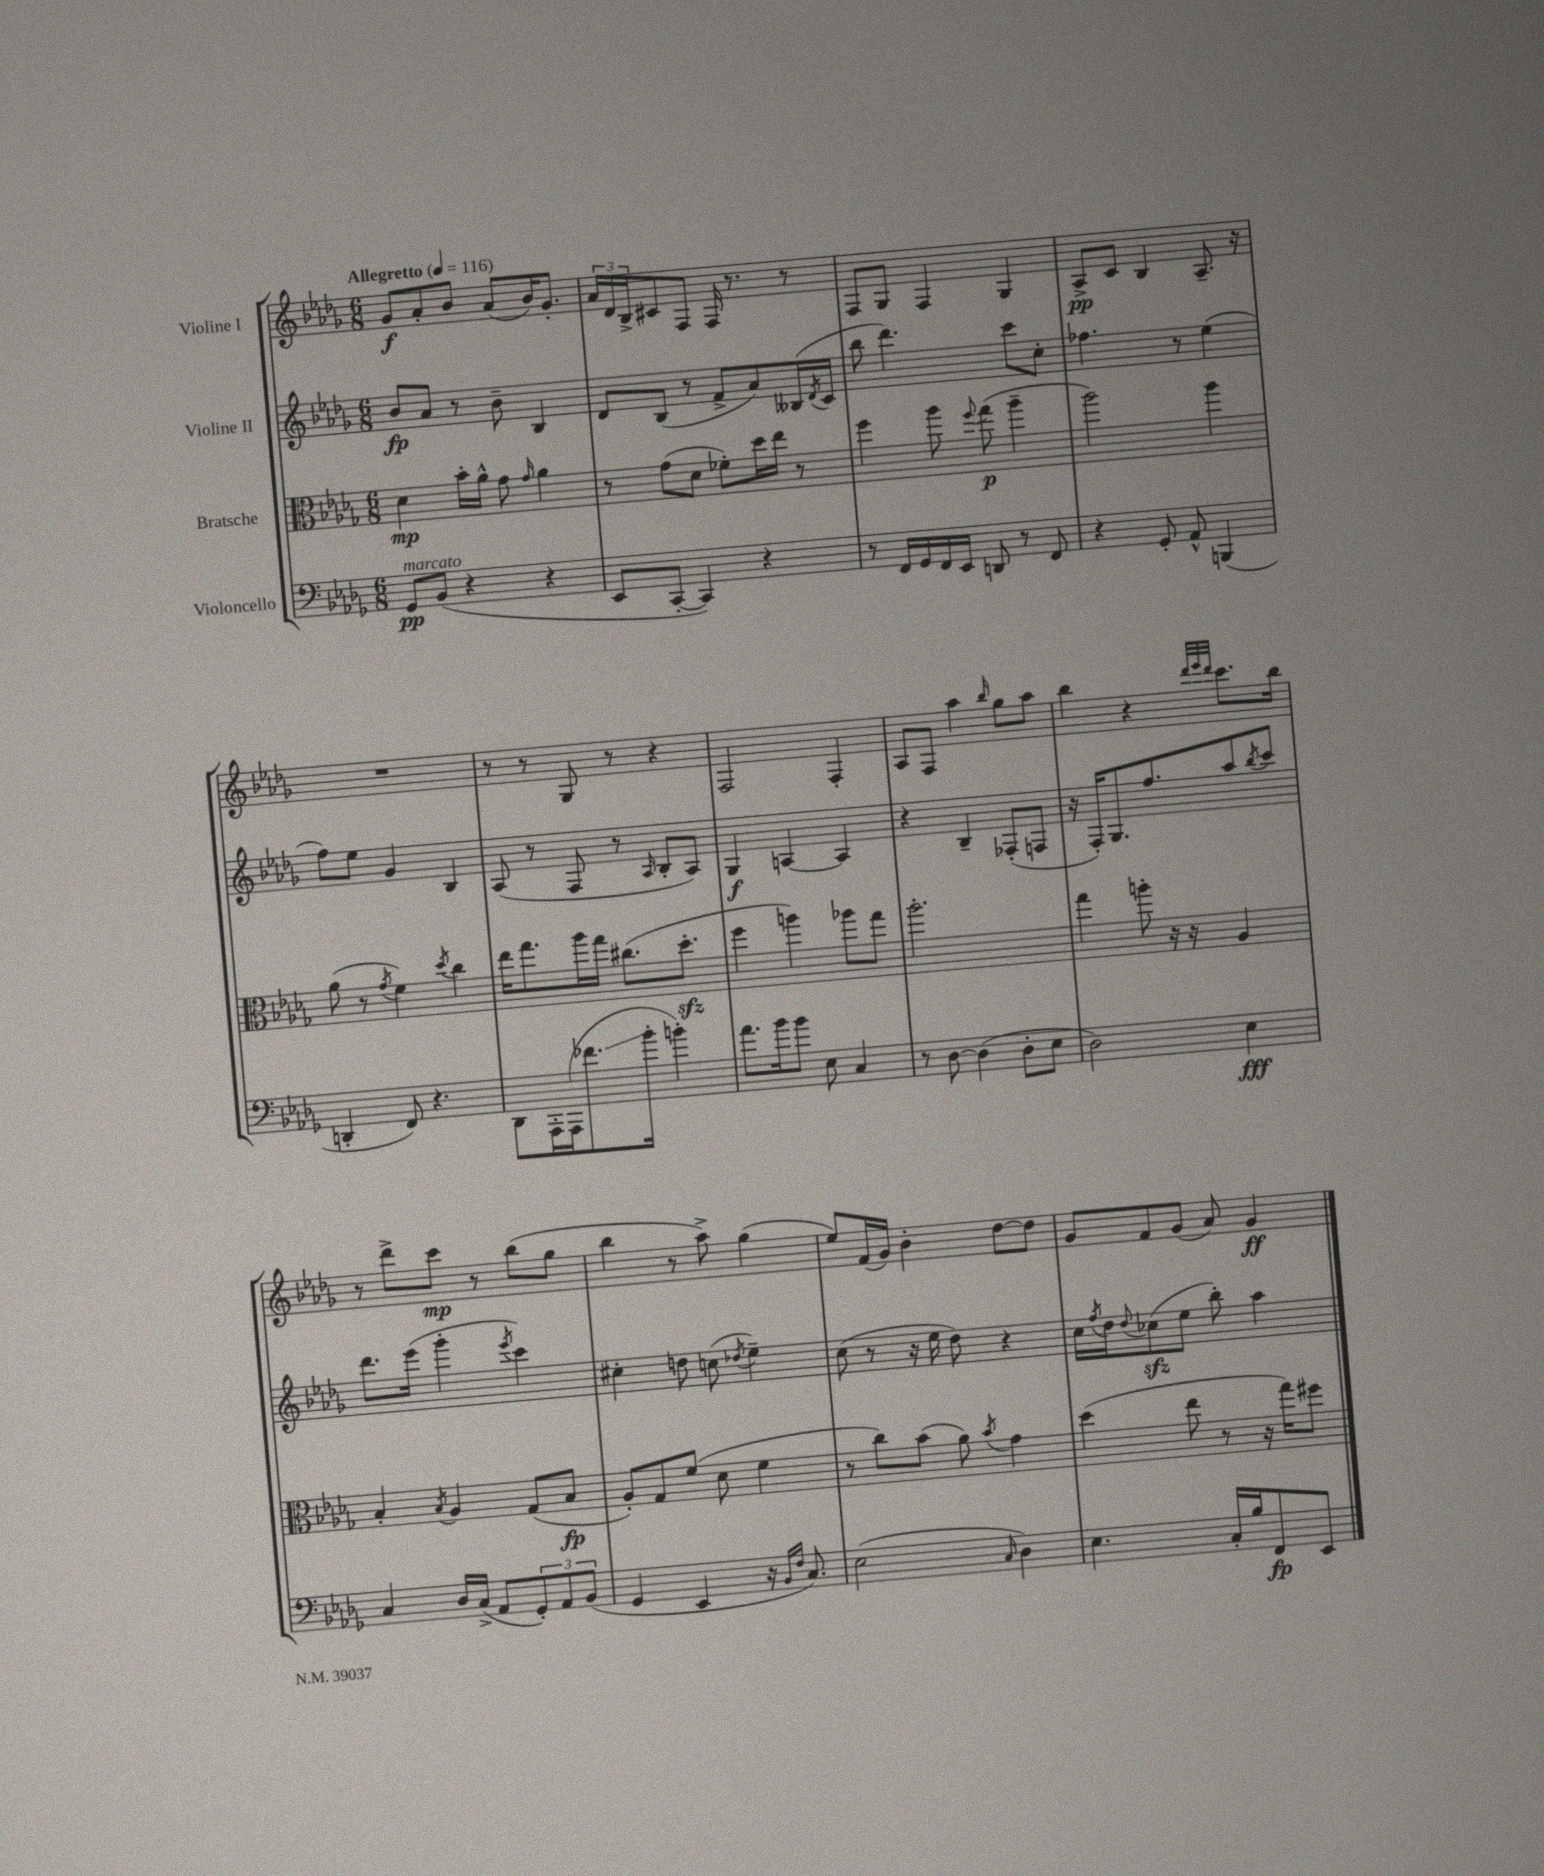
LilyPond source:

<<
\new StaffGroup <<
\new Staff = "s0" \with { instrumentName = "Violine I" } {
    \clef treble \key des \major \numericTimeSignature \time 6/8 \tempo "Allegretto" 4 = 116
    ges'8\f aes'8-. bes'8 aes'8( bes'16) ges'8.-. |
    \tuplet 3/2 { aes'16 des'16 bes16-> } cis'8 f8 f16 r8. r8 |
    f8 ges8 f4 ges4 |
    aes8->\pp c'8 bes4 aes8.-- r16 |
    R2. |
    r8 r8 ges8 r8 r4 |
    f2 f4-. |
    aes8 f8 aes''4 \grace { bes''16 } ges''8 aes''8 |
    bes''4 r4 \grace { des'''32 ees'''32 des'''32 } c'''8. bes''16 |
    r8 des'''8-> c'''8\mp r8 bes''8( ges''8 |
    bes''4 r8 aes''8->) ges''4( |
    ees''8) f'16( ges'16) bes'4-. des''8~ des''8 |
    ges'8 f'8 ges'8( aes'8) ges'4\ff \bar "|." |
}
\new Staff = "s1" \with { instrumentName = "Violine II" } {
    \clef treble \key des \major \numericTimeSignature \time 6/8
    bes'8\fp aes'8 r8 bes'8-- bes4 |
    des'8 bes8( r8 f'8-> aes'8) beses16( \acciaccatura { des'8 } c'16 |
    bes''8 des'''4.) c'''8 c''8-. |
    fes''4. r8 ees''4( |
    f''8) ees''8 ges'4 bes4 |
    aes8( r8 f8 r8 \grace { aes16 } bes8-. aes8) |
    ges4\f a4~ a4 |
    r4 bes4-- fes8-.( f8 |
    r16 f16-.) ges8. f''8. aes''8 \acciaccatura { bes''8 } c'''8 |
    des'''8. ees'''16( ges'''4-. \acciaccatura { ees'''8 } c'''4) |
    cis''4-. d''8 c''8( \acciaccatura { des''8 } ees''4--) |
    c''8( r8 r16 ees''16 des''8) r4 |
    c''16 \acciaccatura { f''8 } des''16 \appoggiatura { des''8 } ces''8\sfz( ees''8 bes''8-.) aes''4 \bar "|." |
}
\new Staff = "s2" \with { instrumentName = "Bratsche" } {
    \clef alto \key des \major \numericTimeSignature \time 6/8
    des'4\mp bes'16-. aes'16-^ ges'8 \grace { ges'16 } aes'4 |
    r8 ges'8( des'8 fes'8-.) des''16 ees''16 r8 |
    f''4 aes''8 \appoggiatura { f''8 } ges''8\p( aes''4-- |
    aes''2) aes''4 |
    aes'8( r8 \acciaccatura { ges'8 } f'4) \acciaccatura { des''8 } c''4 |
    ees''16 ges''8. aes''16 ges''16 cis''8.( des''8.-.\sfz |
    f''4 a''4) aes''8 ges''8 |
    aes''2.-. |
    ges''4 a''8-. r16 r16 aes4 |
    bes4-. \acciaccatura { bes8 } aes4 ges8( bes8\fp |
    aes8-.) ges8 f'8( des'8 f'4 |
    r8 c''8) bes'8( aes'8) \acciaccatura { bes'8 } ges'4 |
    des''4( ees''8 r8 r16 ges''16) fis''8 \bar "|." |
}
\new Staff = "s3" \with { instrumentName = "Violoncello" } {
    \clef bass \key des \major \numericTimeSignature \time 6/8
    ges,8\pp^\markup { \italic "marcato" } bes,8( r4 r4 |
    ees,8 c,8~-. c,4) r4 |
    r8 f,16 ges,16 f,16 ees,16 d,8 r8 f,8 |
    r4 ges,8-. aes,8-^ b,,4( |
    d,4-. f,8) r4. |
    des,8 aes,,16-. aes,,16( fes'8.\glissando bes'16-. b'4-.) |
    aes'8. bes'16 bes'8 ees8 c4 |
    r8 des8~ des4( des8-. ees8 |
    des2) ees4\fff |
    c4 des16 c16->( aes,8 \tuplet 3/2 { ges,8-.) aes,8 bes,8( } |
    ges,4 ees,4 r16 \grace { bes,16 f16 } c8.) |
    ees2( \grace { c16 } des4) |
    ees4. c16-. bes16 f,8\fp ees,8 \bar "|." |
}
>>
>>
\layout { \context { \Score \remove "Bar_number_engraver" } }
